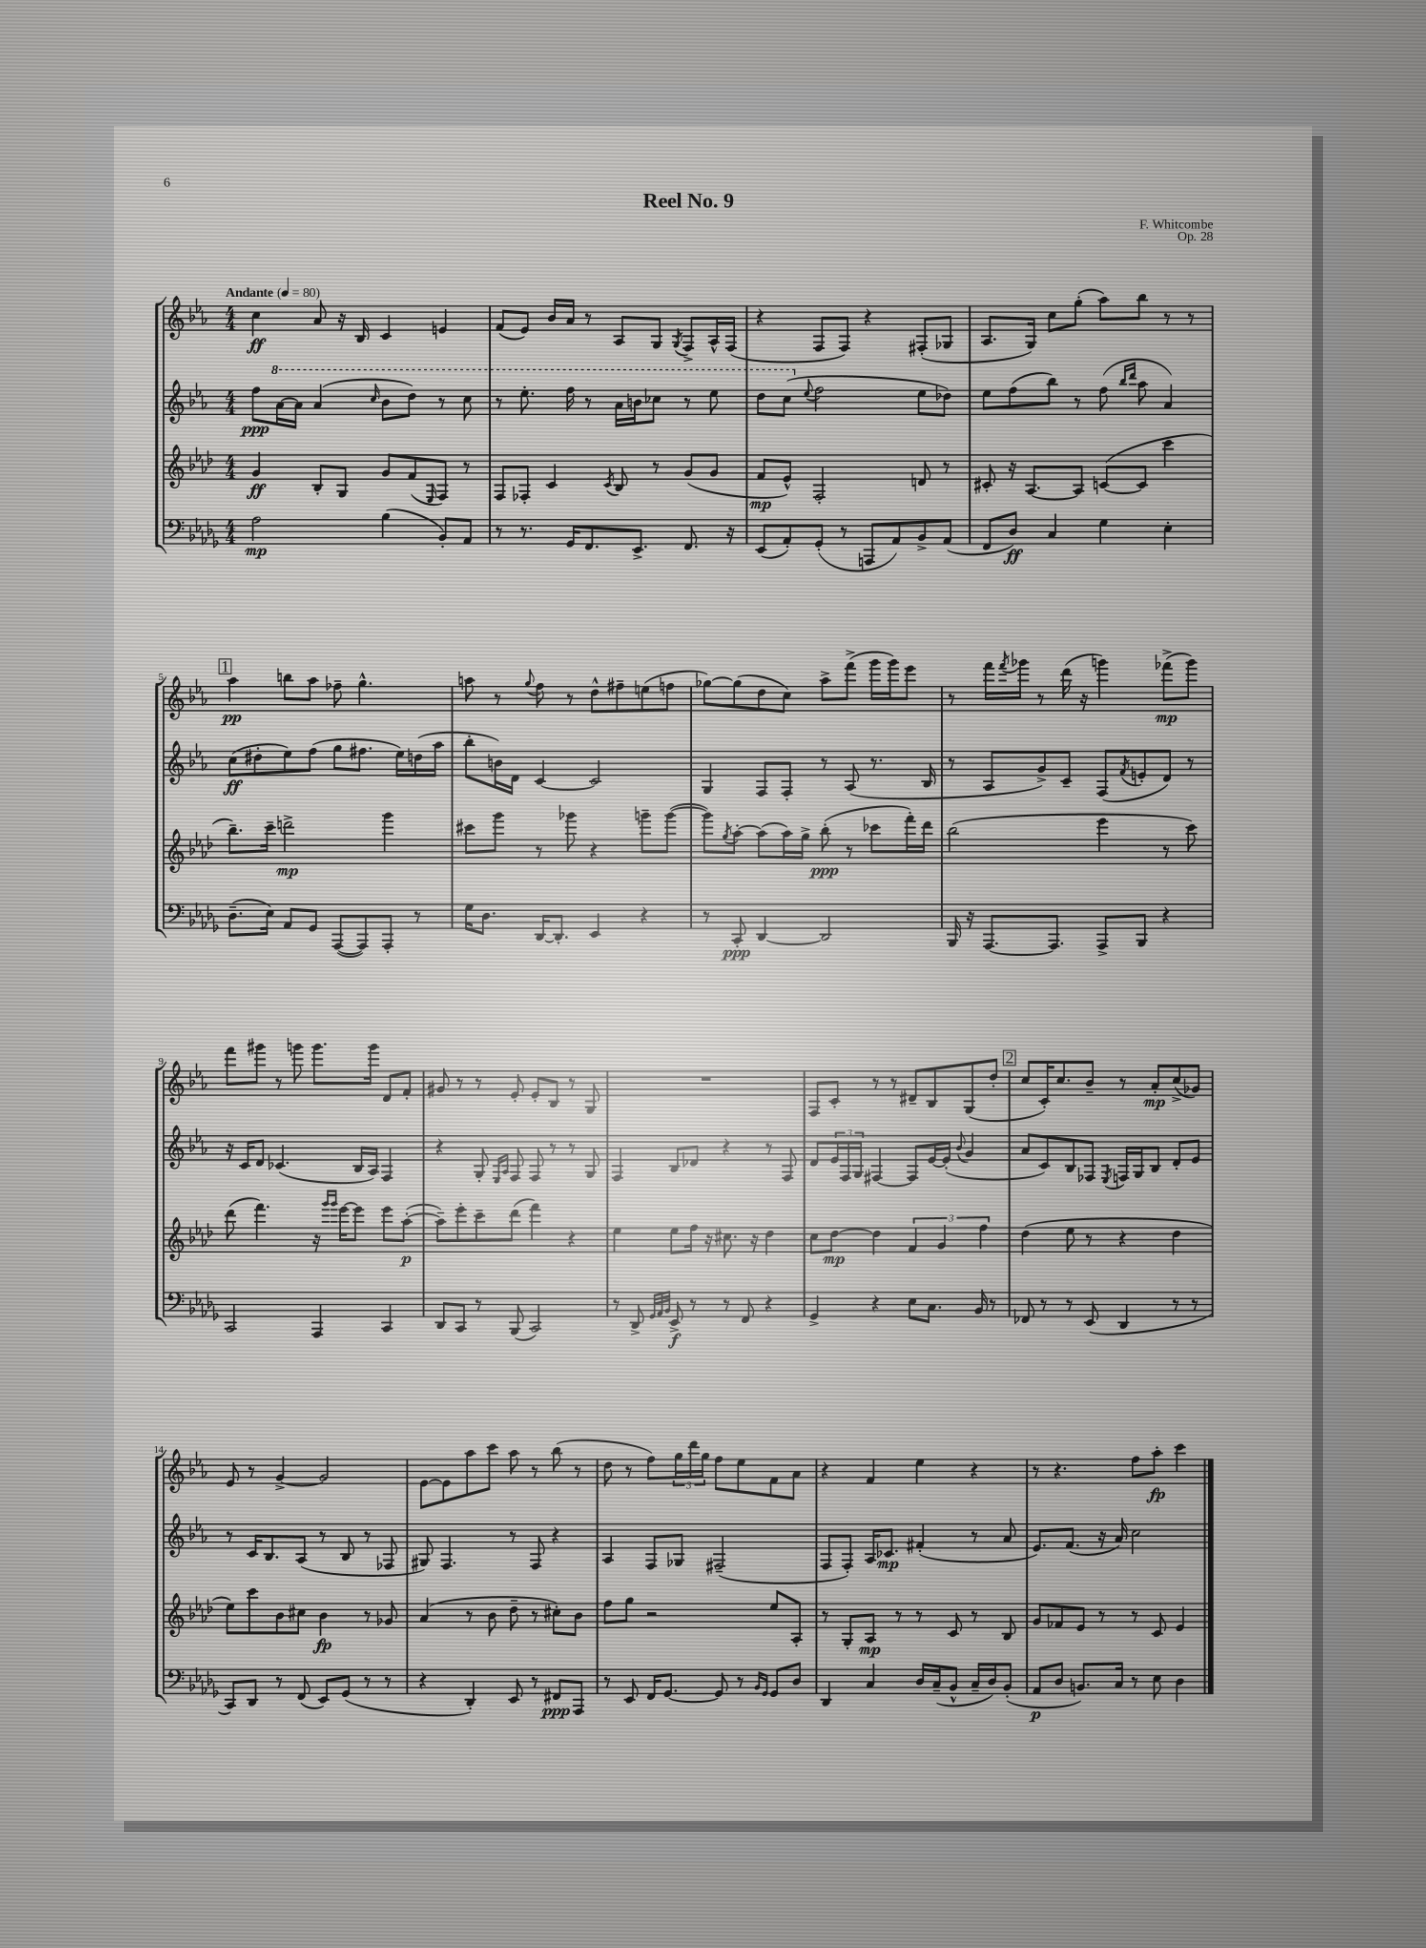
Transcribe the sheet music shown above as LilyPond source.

\header { title = "Reel No. 9" composer = "F. Whitcombe" opus = "Op. 28" }
<<
\new StaffGroup <<
\new Staff = "s0" {
    \clef treble \key ees \major \numericTimeSignature \time 4/4 \tempo "Andante" 4 = 80
    c''4\ff aes'8 r16 bes16 c'4 e'4 |
    f'8( ees'8) bes'16 aes'16 r8 aes8 g8 \acciaccatura { g8 } f8-> aes16-^ f16( |
    r4 f8 f8) r4 fis8-.( ges8 |
    aes8. g16) c''8 g''8-.( aes''8) bes''8 r8 r8 |
    \mark \markup { \box "1" } aes''4\pp b''8 aes''8 fes''8-- g''4.-^ |
    a''8 r8 \appoggiatura { g''8 } f''8 r8 d''8-^ fis''8-- e''8( f''8 |
    ges''8~) ges''8( d''8 c''8) aes''8-> f'''8->( g'''16 g'''16) ees'''8 |
    r8 f'''16 \acciaccatura { f'''8 } ges'''16 r8 d'''16( r16 g'''4) fes'''8->\mp( g'''8) |
    f'''8 gis'''8 r8 g'''8 g'''8. g'''16 d'8 f'8-. |
    gis'8 r8 r8 ees'8-. ees'8-. bes8 r8 g8 |
    R1 |
    f8 c'8-. r8 r8 dis'8-- bes8 g8( d''8-. |
    \mark \markup { \box "2" } c''8 c'16-.) c''8. bes'8-- r8 aes'8-.\mp c''8->( ges'8) |
    ees'8 r8 g'4~-> g'2 |
    ees'8~ ees'8 aes''8 c'''8 aes''8 r8 bes''8( r8 |
    d''8 r8 f''8) \tuplet 3/2 { g''16 d'''16 g''16 } f''8 ees''8 f'8 aes'8 |
    r4 f'4 ees''4 r4 |
    r8 r4. f''8 aes''8-.\fp c'''4 \bar "|." |
}
\new Staff = "s1" {
    \clef treble \key ees \major \numericTimeSignature \time 4/4
    f''8\ppp \ottava #1 aes''16~ aes''16 aes''4( \grace { c'''16 } bes''8 d'''8) r8 c'''8 |
    r8 ees'''8.-. f'''16 r8 aes''16 b''16 ces'''8 r8 ees'''8 |
    d'''8 c'''8( \ottava #0 \appoggiatura { ees''8 } f''2 ees''8 des''8) |
    ees''8 f''8( bes''8) r8 f''8( \grace { bes''16 d'''16 } aes''8 aes'4) |
    \mark \markup { \box "1" } c''8\ff( dis''8-. ees''8) f''8( g''8 fis''8. ees''16) d''16( aes''16 |
    bes''8-. b'16) d'16 c'4~ c'2 |
    g4 f8 f8-. r8 aes8( r8. bes16 |
    r8 aes8 g'8->) c'8-- f8( \acciaccatura { f'8 } e'8-. d'8) r8 |
    r16 c'16 d'8 ces'4.( bes16 aes16) f4 |
    r4 g8-. \grace { ees16 aes16 } f8 f8 r8 r8 g8 |
    f4 bes8 des'8 r4 r8 f8 |
    d'8 \tuplet 3/2 { ees'16 f16 g16 } fis4~ fis8 ees'16~ ees'16-.( \appoggiatura { bes'8 } g'4 |
    \mark \markup { \box "2" } aes'8 c'8) bes8 fes8 \acciaccatura { ees8 } f16 g16 bes8 d'8-. ees'8 |
    r8 c'16 bes8. aes8( r8 bes8 r8 fes8 |
    gis8) f4. r8 f8 r4 |
    aes4 f8 ges8 fis2--( |
    f8 f8-.) aes16 ces'8.\mp fis'4-.( r8 aes'8 |
    ees'8.) f'8.( r16 aes'16) c''2 \bar "|." |
}
\new Staff = "s2" {
    \clef treble \key aes \major \numericTimeSignature \time 4/4
    g'4\ff bes8-. g8 g'8 f'8( \grace { ees16 } f8) r8 |
    f8 fes8-. c'4 \acciaccatura { c'8 } bes8 r8 g'8( g'8 |
    f'8\mp ees'8-^) f2-. d'8 r8 |
    cis'8-. r16 aes8.~ aes8 c'8~( c'8 c'''4 |
    \mark \markup { \box "1" } bes''8.--) c'''16-- d'''2->\mp g'''4 |
    cis'''8 g'''8 r8 ges'''8 r4 g'''8-- g'''8~( |
    g'''8) \acciaccatura { g''8 } aes''8~-. aes''8( aes''16) g''16-> bes''8-.\ppp( r8 ces'''8 f'''16-.) des'''16 |
    bes''2( ees'''4 r8 c'''8) |
    des'''8( f'''4.) r16 \grace { g'''16 g'''16 } ees'''16~ ees'''8 ees'''8 aes''8~-.\p( |
    aes''8--) ees'''8-. c'''8-- des'''8( f'''4) r4 |
    ees''4 ees''8 f''16 r16 cis''8. r16 des''4 |
    c''8 des''8~\mp des''4 \tuplet 3/2 { f'4 g'4 f''4 } |
    \mark \markup { \box "2" } des''4( ees''8 r8 r4 des''4 |
    ees''8) c'''8 bes'8 cis''8 bes'4\fp r8 ges'8 |
    aes'4( r8 bes'8 des''8-- r8 cis''8-.) bes'8 |
    f''8 g''8 r2 ees''8 aes8-. |
    r8 g8-. aes8\mp r8 r8 c'8 r8 bes8 |
    g'8 fes'8 ees'8 r8 r8 c'8 ees'4 \bar "|." |
}
\new Staff = "s3" {
    \clef bass \key des \major \numericTimeSignature \time 4/4
    aes2\mp bes4( bes,8-.) aes,8 |
    r8 r8. ges,16 f,8. ees,8.-> f,8. r16 |
    ees,8( aes,8-.) ges,8-.( r8 a,,8 aes,8) bes,8-> aes,8( |
    f,8 des8\ff) c4 ges4 ees4-. |
    \mark \markup { \box "1" } des8.--( ees16) aes,8 ges,8 aes,,8~( aes,,8) aes,,8-. r8 |
    ges16 des8. des,16~ des,8.-. ees,4 r4 |
    r8 c,8-.\ppp des,4~ des,2 |
    bes,,16 r16 aes,,8.~ aes,,8. aes,,8-> bes,,8 r4 |
    c,2 aes,,4 c,4 |
    des,8 c,8 r8 bes,,8( c,2) |
    r8 des,8-> \grace { ges,32 aes,32 bes,32 } ees,8->\f r8 r8 f,8 r4 |
    ges,4-> r4 ees8 c8. bes,16 r8 |
    \mark \markup { \box "2" } fes,8 r8 r8 ees,8( des,4 r8 r8 |
    c,8) des,8 r8 f,8( ees,8) ges,8( r8 r8 |
    r4 des,4-.) ees,8 r8 fis,8\ppp aes,,8 |
    r8 ees,8 f,16 ges,8.~ ges,8 r8 \grace { bes,16 ges,16 } ges,8 des8 |
    des,4 c4 des16 c16--( bes,8-^ c16-- des16) bes,8-.( |
    aes,8\p des8 b,8.) c16 r8 ees8 des4 \bar "|." |
}
>>
>>
